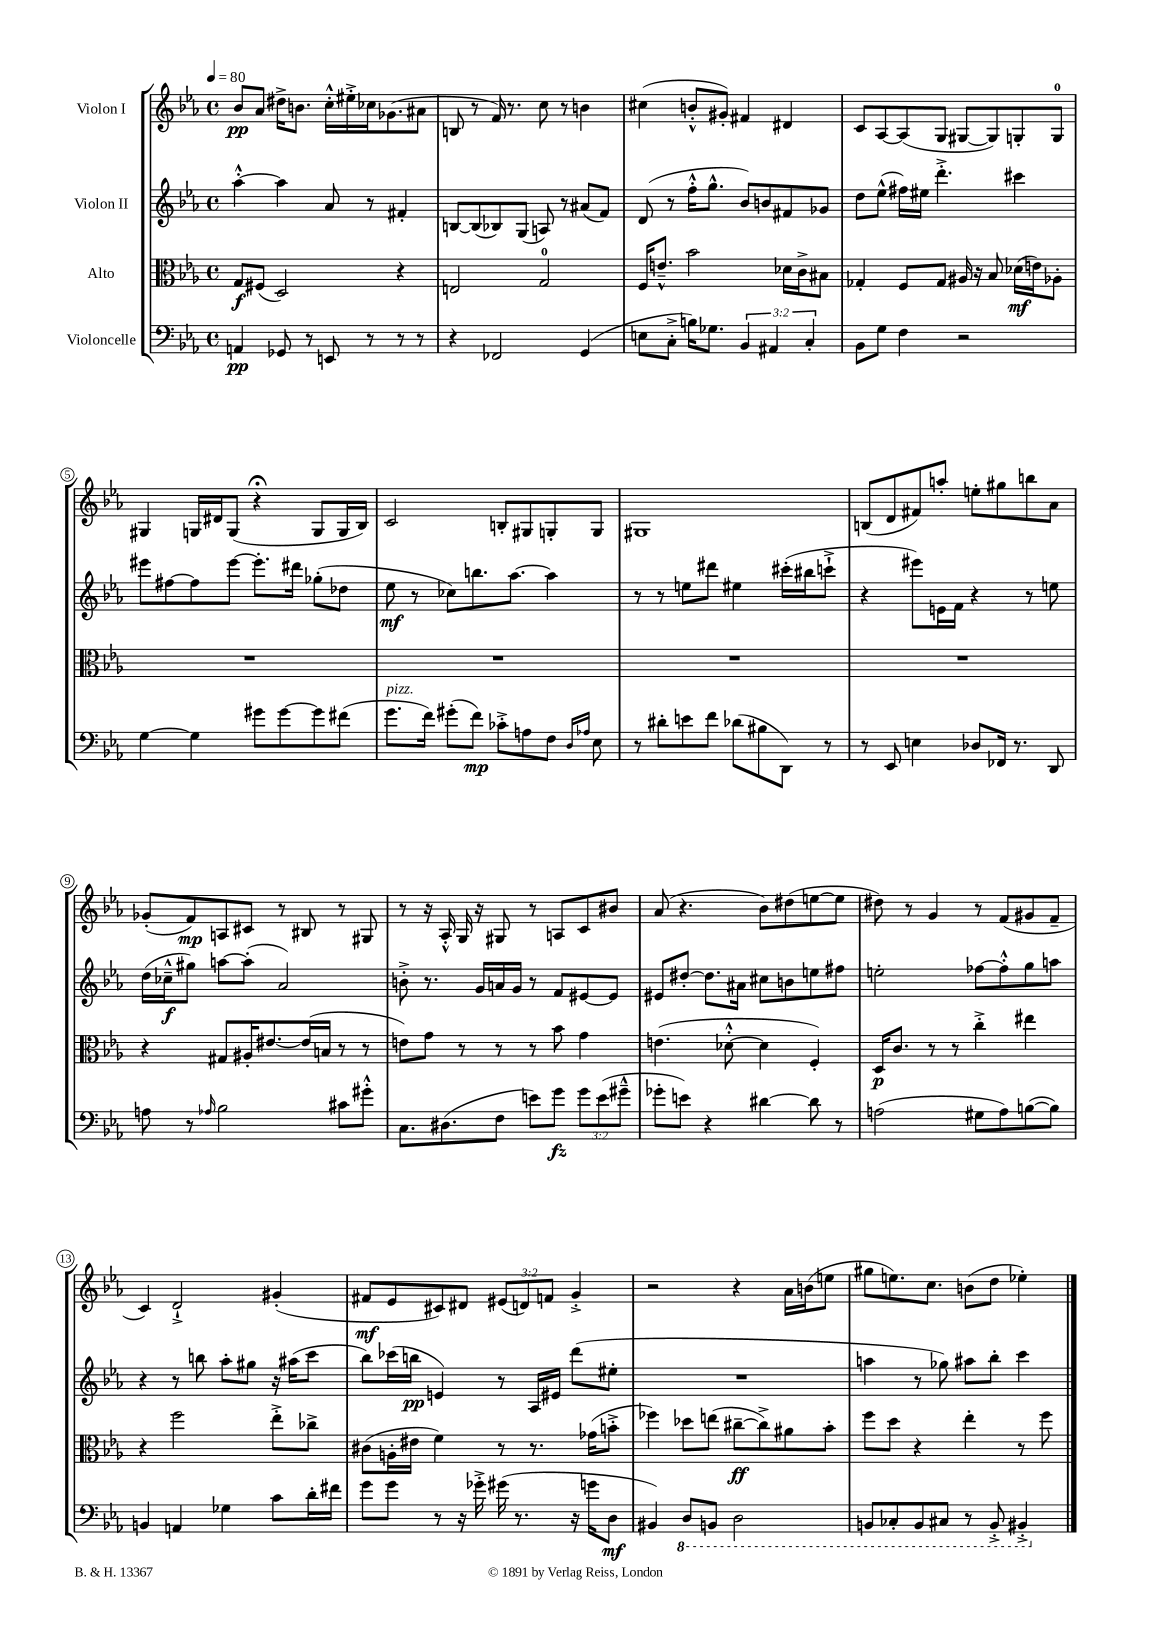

**kern	**kern	**kern	**kern
*staff4	*staff3	*staff2	*staff1
*clefF4	*clefC3	*clefG2	*clefG2
*k[b-e-a-]	*k[b-e-a-]	*k[b-e-a-]	*k[b-e-a-]
*M4/4	*M4/4	*M4/4	*M4/4
*met(c)	*met(c)	*met(c)	*met(c)
*MM80	*MM80	*MM80	*MM80
4AA	8G	[4aa-'^^	8b-
.	(8F#	.	8a-
8GG-	2D)	4aa-]	16dd#^
.	.	.	8.b
8r	.	.	.
8EE	.	8a-	16cc'^^
.	.	.	16ee#'^
8r	.	8r	16cc-
.	.	.	(8.g-
8r	4r	4f#'	.
8r	.	.	8a#
=	=	=	=
4r	2E	[8B	8B
.	.	(8B]	8r
2FF-	.	8B-)	16f)
.	.	.	8.r
.	.	(8G	.
.	2G	8A)	8cc
.	.	8r	8r
(4GG	.	(8a#	4b
.	.	8f)	.
=	=	=	=
8E	16F	(8d	(4cc#
.	8.e~^^	.	.
8C'^	.	8r	.
16B)	2b-	16ff'^^	8b'^^
8.G-	.	8.gg^^	.
.	.	.	8g#')
6BB-	.	8b-)	4f#
.	.	8b	.
6AA#	.	.	.
.	16d-	8f#	4d#
.	16c^	.	.
6C'	.	.	.
.	8B#	8g-	.
=	=	=	=
8BB-	4G-'	8dd	8c
8G	.	(8ee-^^	[8A-
4F	8F	16ff#)	(8A-]
.	.	16ee#	.
.	8G-	4.ddd'^	8G
2r	16A#	.	[8G#
.	16r	.	.
.	8B-	.	8G#])
.	(16d-	4ccc#	8G'
.	16e)	.	.
.	8A-'	.	8G
=	=	=	=
[4G	1r	8eee#	4G#
.	.	[8ff#	.
4G]	.	8ff#]	16G
.	.	.	16d#
.	.	[8eee#	(8G
8g#	.	8.eee#']	4r;
[8g#	.	.	.
.	.	16ddd#	.
8g#]	.	(8gg-'	8G
(8f#	.	8dd-	16G
.	.	.	16B-)
=	=	=	=
8.g	1r	8ee-	2c
.	.	8r	.
16f)	.	.	.
(8g#'	.	8cc-)	.
8f)	.	8.bb	.
8c-'^	.	.	8B'
.	.	[8.aa-	.
8A	.	.	8G#
8F	.	4aa-]	8G'
16qqD	.	.	.
16qqA-	.	.	.
8E-	.	.	8G
=	=	=	=
8r	1r	8r	1G#
8d#'	.	8r	.
8e	.	8ee	.
8f	.	8ddd#	.
(8d-	.	4ee#	.
8B#	.	.	.
8DD)	.	(16ccc#'	.
.	.	16bb#	.
8r	.	8ccc`^	.
=	=	=	=
8r	1r	4r	(8B
8EE-	.	.	8d
4E	.	8eee#)	8f#)
.	.	16e	8aa'
.	.	16f	.
8D-	.	4r	8ee'
16FF-	.	.	8gg#
8.r	.	.	.
.	.	8r	8bb
8DD	.	8ee	8a-
=	=	=	=
8A	4r	(16dd	(8g-'
.	.	16cc-~^^	.
8r	.	8gg#)	8f)
16qqA-	.	.	.
2B-	8G#	[8aa	8A
.	16A#'	(8aa']	8c#
.	[8.e#	.	.
.	.	2a-)	8r
.	(16e#]	.	8B#
.	16B	.	.
8c#	8r	.	8r
8g#'^^	8r	.	8G#
=	=	=	=
8.C	8e)	8b'^	8r
.	8g	8.r	16r
(8.D#	.	.	16A-'^^
.	8r	.	16G
.	.	16g	16r
8F	8r	16a	8G#
.	.	16g	.
8e)	8r	8r	8r
8g	8b-	8f	8A
12g	4g	[8e#	8c
(12e	.	.	.
.	.	8e#]	8b#
12g#~^^	.	.	.
=	=	=	=
8g-'	(4.e	8e#	(8a-
8e)	.	[8dd#'	4.r
4r	.	8.dd#]	.
.	[8d-'^^	.	.
.	.	16a#	.
[4d#	4d-]	8cc#	8b-)
.	.	8b	(8dd#
8d#]	4F')	8ee	[8ee
8r	.	8ff#	8ee]
=	=	=	=
(2A	16D	2ee'	8dd#)
.	8.c	.	.
.	.	.	8r
.	8r	.	4g
.	8r	.	.
8G#	4cc'^	[8ff-	8r
8A)	.	8ff-'^^]	(8f
([8B	4ee#	8gg	8g#
8B])	.	8aa	8f~
=	=	=	=
4BB	4r	4r	4c)
4AA	2ff	8r	2d`^
.	.	8bb	.
4G-	.	8aa-'	.
.	.	8gg#	.
8c	8ee-'^	16r	(4g#'
.	.	(16aa#	.
16d'	8cc-^	8ccc	.
16f#	.	.	.
=	=	=	=
8g	(8c#	8bb-)	8f#
8g	16A'	(16ccc-	8e-
.	16e#	16bb	.
8r	4f)	4e)	8c#)
16r	.	.	8d#
16g-'^	.	.	.
(16g#	8r	8r	(12e#
8.r	.	.	.
.	.	.	12d)
.	8.r	16A-	.
.	.	.	12f
.	.	16e#	.
16r	.	(8ddd	4g'^
16g	(16g-	.	.
8D	8b'^	8ee#'	.
=	=	=	=
4BB#)	4ff-)	1r	2r
8DD	8dd-	.	.
8BBB	(8ee	.	.
2DD	[8cc#~	.	4r
.	8cc#^])	.	.
.	8a#	.	16a-
.	.	.	(16b
.	8b-'	.	8ee
=	=	=	=
8BBB	8ff	4aa	8gg#
8CC-'	8dd	.	8.ee)
8BBB	4r	8r	.
.	.	.	8.cc
8CC#	.	8gg-)	.
8r	4ee-'	8aa#	(8b
8BBB'^	.	8bb-'	8dd
4BBB#'^	8r	4ccc	4ee-')
.	8ff	.	.
==	==	==	==
*-	*-	*-	*-
